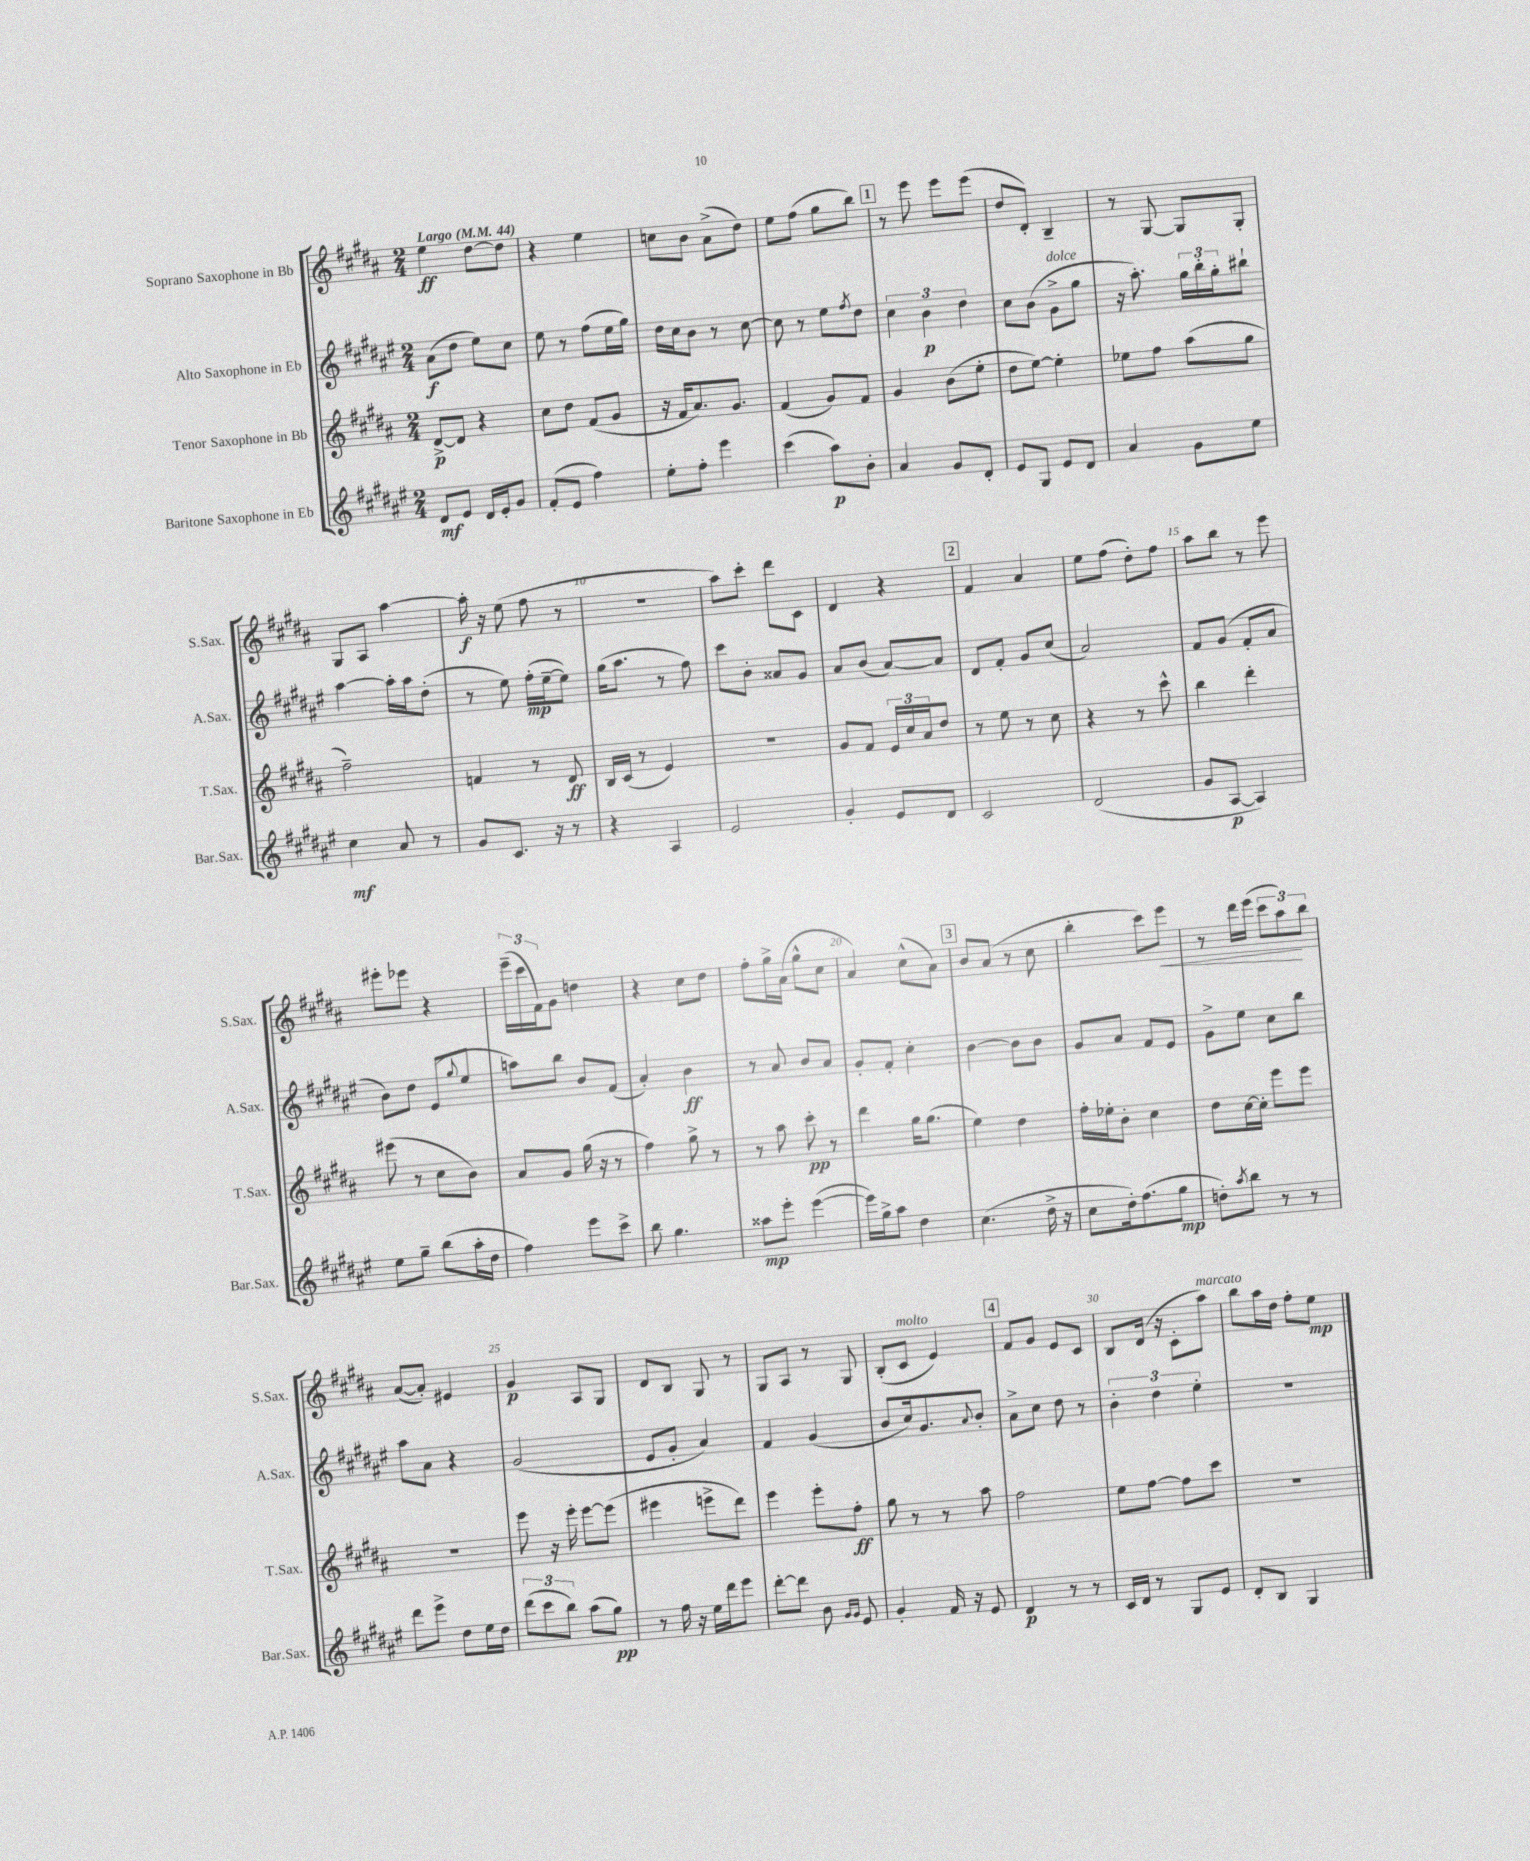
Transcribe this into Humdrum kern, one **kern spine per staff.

**kern	**kern	**kern	**kern
*staff4	*staff3	*staff2	*staff1
*clefG2	*clefG2	*clefG2	*clefG2
*k[f#c#g#d#a#e#]	*k[f#c#g#d#a#]	*k[f#c#g#d#a#e#]	*k[f#c#g#d#a#]
*M2/4	*M2/4	*M2/4	*M2/4
*MM44	*MM44	*MM44	*MM44
8d#	[8d#^	(8a#	4ee
8e#	8d#]	8dd#	.
16d#	4r	8ee#)	[8dd#
16e#'	.	.	.
8g#	.	8cc#	8dd#]
=	=	=	=
(8f#'	8cc#	8ee#	4r
8e#	8dd#	8r	.
4ff#)	(8f#	(8ff#	4ee
.	8g#	16ee#	.
.	.	16gg#)	.
=	=	=	=
8ee#'	16r	16dd#	8cc
.	16f#	16cc#	.
8ff#'	8.a#)	8b	8b
4eee#	.	8r	(8a#^
.	8.g#	.	.
.	.	[8cc#	8dd#)
=	=	=	=
(4ccc#	(4f#	8cc#]	8ee
.	.	8r	(8ff#
8aa#)	8g#)	8ee#	8gg#
.	.	8qff#	.
8b'	8f#	8dd#	8bb)
=	=	=	=
4a#	4g#	6cc#	8r
.	.	.	8eee
.	.	6b	.
8g#	(8b	.	8eee
.	.	6dd#	.
8d#'	8ee'	.	(8eee
=	=	=	=
8e#	8dd#	8cc#	8dd#
8G#	[8ee)	(8b	8d#')
8e#	4ee']	8g#^	4B~
8d#	.	8gg#	.
=	=	=	=
4a#	8ee-	16r	8r
.	.	8.aa#')	.
.	8ff#	.	[8G#
8g#	(8aa#	24gg#	8G#]
.	.	24bb'	.
.	.	24gg#'	.
8ee#	8gg#	8bb#`	8G#'
=	=	=	=
4cc#	2ff#~)	[4aa#	8G#
.	.	.	8A#
8a#	.	16aa#']	[4aa#
.	.	16aa#	.
8r	.	(8dd#'	.
=	=	=	=
8g#	4f	8r	16aa#']
.	.	.	16r
8.c#	.	8ee#)	(8ee
.	8r	(16ff#'	8ff#
16r	.	[16ee#~	.
8r	8d#	8ee#])	8r
=	=	=	=
4r	16B	(16gg#	2r
.	(16c#	8.aa#	.
.	8r	.	.
4A#	4e)	8r	.
.	.	8ff#)	.
=	=	=	=
2e#	2r	8ccc#	8aa#)
.	.	8b'	8ccc#'
.	.	8a##	8ddd#
.	.	8g#	8c#
=	=	=	=
4g#'	8g#	8a#	4d#
.	8f#	(8b	.
8e#	24e	[8a#)	4r
.	24cc#	.	.
.	24a#	.	.
8d#	8dd#	8a#]	.
=	=	=	=
2c#	8r	8d#	4f#
.	8ee	8f#'	.
.	8r	8g#	4a#
.	8cc#	(8cc#	.
=	=	=	=
(2d#	4r	2a#)	8ee
.	.	.	(8ff#
.	8r	.	8dd#')
.	8ccc#^^	.	8ff#
=	=	=	=
8g#	4bb	8f#	8aa#
[8A#	.	(8g#	8bb
4A#])	4ddd#'	8f#'	8r
.	.	8a#	8eee
=	=	=	=
8ee#	(8eee#	8b)	8eee#'
8gg#~	8r	8dd#	8eee-
(8bb	8cc#	(8e#	4r
.	.	8qqgg#	.
16aa#'	8b)	8ee#	.
16dd#	.	.	.
=	=	=	=
4ff#)	8a#	8aa)	(24eee~
.	.	.	24ccc#
.	.	.	24f#)
.	8g#	8bb	8g#
8eee#	(16gg#	8b	4dd
.	16r	.	.
8ccc#^	8r	(8f#	.
=	=	=	=
8bb	4ff#)	4a#')	4r
4.gg#	.	.	.
.	8gg#^	4b	8cc#
.	8r	.	8dd#
=	=	=	=
8aa##	8r	8r	8ff#'
8eee#'	8aa#	8a#	16gg#^
.	.	.	(16a#
([4eee#	8ccc#'	8b	8gg#^^
.	8r	8a#	8cc#
=	=	=	=
16eee#])	4ddd#	8g#'	4a#)
16gg#^	.	.	.
8aa#	.	8f#'	.
4dd#	16gg#	4cc#'	(8cc#^^
.	(8.gg#	.	.
.	.	.	8a#)
=	=	=	=
(4.cc#	4ee)	[4b	8b
.	.	.	(8a#
.	4dd#	8b]	8r
16dd#^	.	8b	8cc#
16r	.	.	.
=	=	=	=
8cc#	16ff#'	8g#	4bb'
.	16ee-'	.	.
16dd#')	8b'	8a#	.
(8.ff#	.	.	.
.	4cc#	8f#	8ccc#)
8gg#	.	8e#	8eee
=	=	=	=
8dd')	8dd#	8g#^	8r
8qaa#	.	.	.
8bb	[16cc#	8ee#	16ddd#
.	16cc#']	.	(16eee
8r	8eee	8cc#	12ccc#
.	.	.	12aa#)
8r	8eee	8bb	.
.	.	.	12bb
=	=	=	=
8ddd#	2r	8aa#	([8a#
8eee#^	.	8a#	8a#'])
8dd#	.	4r	4e#
16ee#	.	.	.
16dd#	.	.	.
=	=	=	=
(12ddd#	8eee	(2g#	4g#
12ccc#	.	.	.
.	16r	.	.
12bb)	.	.	.
.	16eee'	.	.
(8aa#	[8eee	.	8A#
8gg#)	(8eee]	.	8G#
=	=	=	=
8r	4eee#	8e#	8d#
16ff#	.	8g#'	8B
16r	.	.	.
16ee#	8eee^	4a#)	8G#
16ddd#	.	.	.
8eee#	8ddd#)	.	8r
=	=	=	=
[8ddd#'	4eee	4f#	8G#
8ddd#]	.	.	8A#
8b	8eee'	(4g#	8r
16qqg#	.	.	.
16qqg#	.	.	.
8e#	8ff#'	.	8G#
=	=	=	=
4g#'	8gg#	8b	(8B'
.	8r	16cc#)	8c#
.	.	8.g#	.
16f#	8r	.	4e)
16r	.	.	.
.	.	8qqa#	.
8e#	8aa#	8b'	.
=	=	=	=
4d#	2ff#	8a#^	8f#
.	.	8cc#	8g#
8r	.	8dd#	8e
8r	.	8r	8c#
=	=	=	=
16c#	8ee	6b'	8B
16d#	.	.	.
8r	[8ff#	.	(16d#
.	.	6dd#	.
.	.	.	16r
8G#	8ff#]	.	8c#'
.	.	6ee#'	.
8e#	8ccc#	.	8aa#)
=	=	=	=
8d#'	2r	2r	8bb
8B	.	.	16aa#
.	.	.	16dd#
4G#	.	.	8ff#'
.	.	.	8ee
==	==	==	==
*-	*-	*-	*-
